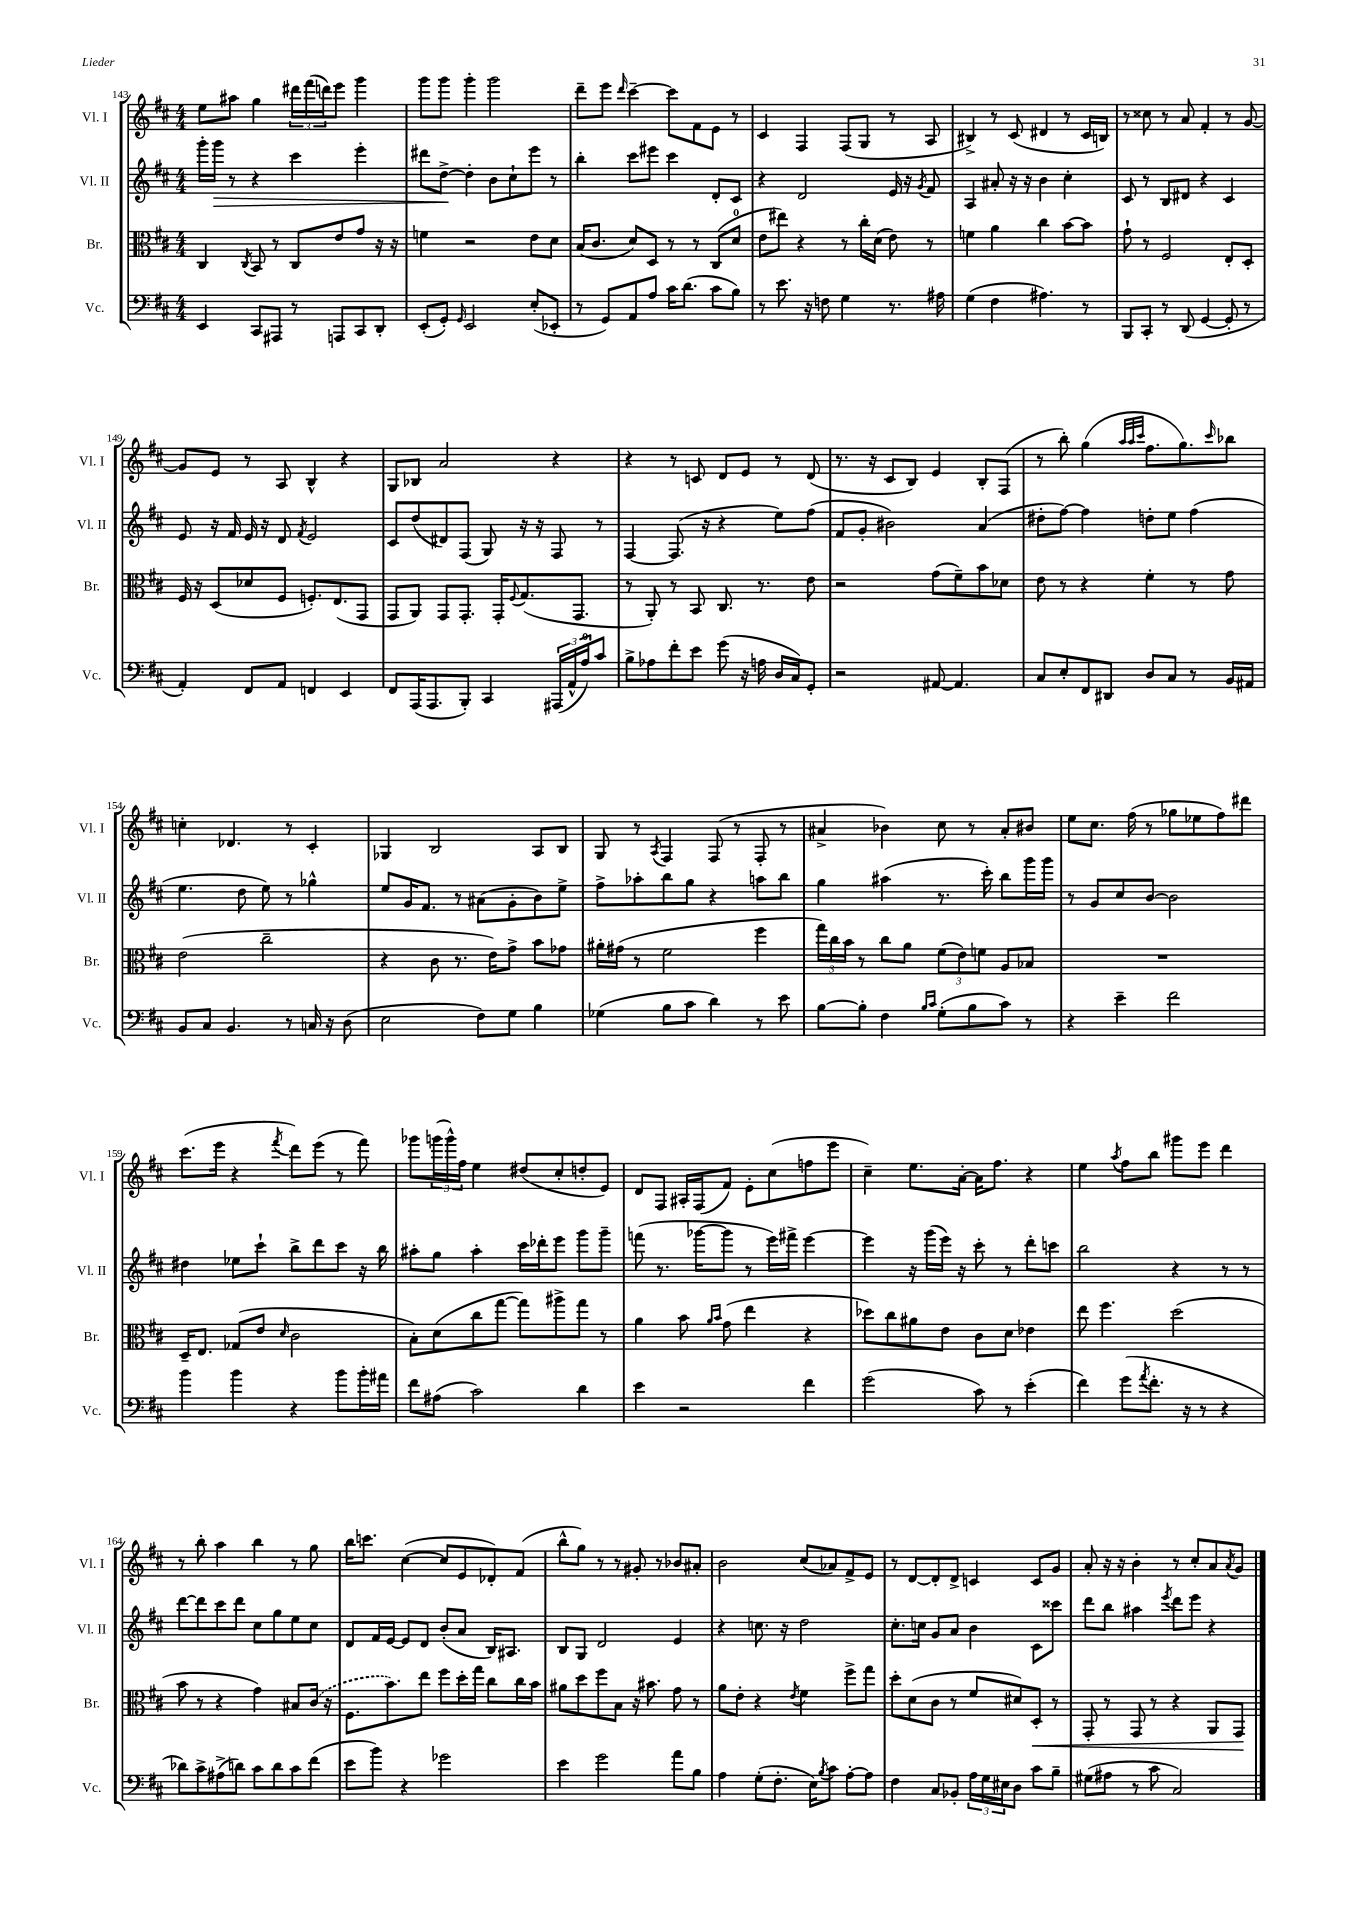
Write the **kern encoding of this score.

**kern	**kern	**kern	**kern
*staff4	*staff3	*staff2	*staff1
*clefF4	*clefC3	*clefG2	*clefG2
*k[f#c#]	*k[f#c#]	*k[f#c#]	*k[f#c#]
*M4/4	*M4/4	*M4/4	*M4/4
4EE	4C#	16ggg'	8ee
.	.	16ggg	.
.	.	8r	8aa#
.	8qC#	.	.
8CC#	8BB	4r	4gg
8AAA#	8r	.	.
8r	8C#	4ccc#	24ddd#
.	.	.	(24fff#
.	.	.	24ddd)
8AAA	8e	.	8eee
8CC#	8g	4eee'	4ggg
8DD'	16r	.	.
.	16r	.	.
=	=	=	=
(8EE'	4f	8ddd#	8ggg
8GG')	.	[8dd^	8ggg
16qqGG	.	.	.
2EE	2r	4dd']	4ggg'
.	.	8b	2ggg
.	.	8cc#`	.
(8E'	8e	8eee	.
8EE-'	8d	8r	.
=	=	=	=
8r	(16B	4bb'	8ddd~
.	8.c#	.	.
8GG)	.	.	8eee
.	.	.	16qqddd
8AA	8d)	8ccc#	[4ccc#~
8A	8D	8eee#	.
16c#	8r	4ccc#	8ccc#]
(8.d	.	.	.
.	8r	.	8f#
8c#	(8C#	8d'	8e
8B)	8d	8c#	8r
=	=	=	=
8r	8e	4r	4c#
8.e	8ee#)	.	.
.	4r	2d	4F#
16r	.	.	.
8F	.	.	.
4G	8r	.	(8F#
.	16cc#'	.	8G
.	(16d	.	.
8.r	8e)	16e	8r
.	.	16r	.
.	.	8qg	.
.	8r	8f#	8A
16A#	.	.	.
=	=	=	=
(4G	4f	4A	4B#^)
4F#	4a	8a#'	8r
.	.	16r	(8c#
.	.	16r	.
4.A#)	4cc#	4b	4d#
.	[8b	4cc#'	8r
8r	8b]	.	16c#
.	.	.	16B)
=	=	=	=
8BBB	8g`	8c#	8r
8CC#'	8r	8r	8cc##
8r	2F#	8B	8r
(8DD	.	8d#	8a
[4GG	.	4r	4f#'
8GG']	8E'	4c#	8r
8r	8D'	.	[8g
=	=	=	=
4AA')	16F#	8e	8g]
.	16r	.	.
.	(8D	16r	8e
.	.	16f#	.
8FF#	8d-	16e	8r
.	.	16r	.
8AA	8F#	8d	8A
.	.	8qf#	.
4FF	8.F')	2e	4B^^
.	(8.E	.	.
4EE	.	.	4r
.	8GG	.	.
=	=	=	=
8FF#	8GG	8c#	8G
(16AAA	8AA)	(8dd	8B-
8.AAA	.	.	.
.	8GG	8d#)	2a
8BBB')	8.GG'	(8F#	.
4CC#	.	8G)	.
.	16GG'	.	.
.	8qqF#	.	.
.	(8.G	16r	.
.	.	16r	.
(24AAA#	.	8F#	4r
24AA^^	.	.	.
.	8.GG	.	.
24A)	.	.	.
8c#	.	8r	.
=	=	=	=
8B^	8r	[4F#	4r
8A-	8AA')	.	.
8f#'	8r	(8.F#]	8r
8e	8BB	.	8c
.	.	16r	.
(8g	8.C#	4r	8d
16r	.	.	8e
16A	8.r	.	.
16D	.	8ee)	8r
16C#)	.	.	.
8GG'	8e	(8ff#	(8d
=	=	=	=
2r	2r	8f#	8.r
.	.	8g'	.
.	.	.	16r
.	.	2b#)	8c#
.	.	.	8B)
[8AA#	(8g	.	4e
4.AA#]	8f#~)	.	.
.	8b	(4a	8B'
.	8d-	.	(8F#
=	=	=	=
8C#	8e	8dd#'	8r
8E'	8r	[8ff#)	8bb')
8FF#	4r	4ff#]	(4gg
8DD#	.	.	.
.	.	.	32qqaa
.	.	.	32qqaa
.	.	.	32qqccc#
8D	4f#'	8dd'	8.ff#
8C#	.	8ee	.
.	.	.	8.gg)
8r	8r	(4ff#	.
.	.	.	16qqccc#
16BB	8g	.	8bb-
16AA#	.	.	.
=	=	=	=
8BB	(2e	4.ee	4cc'
8C#	.	.	.
4.BB	.	.	4.d-
.	.	8dd	.
.	2cc#~	8ee)	.
8r	.	8r	8r
16C	.	4gg-^^	4c#'
16r	.	.	.
(8D	.	.	.
=	=	=	=
2E	4r	8ee	4G-
.	.	16g	.
.	.	8.f#	.
.	8c#	.	2B
.	8.r	8r	.
8F#)	.	(8a#	.
.	16e)	.	.
8G	8g^	8g'	.
4B	8b	8b)	8A
.	8g-	8ee^	8B
=	=	=	=
(4G-	16a#'	8ff#^	8G
.	(16g#	.	.
.	8r	8aa-'	8r
.	.	.	8qA
8B	2f#	8bb	4F#
8c#	.	8gg	.
4d)	.	4r	(8F#
.	.	.	8r
8r	4ff#	8aa	8F#'
8e	.	8bb	8r
=	=	=	=
[8B	24gg)	4gg	4a#^
.	24cc#	.	.
.	24b	.	.
8B']	8r	.	.
4F#	8cc#	(4aa#	4b-)
.	8a	.	.
16qqB	.	.	.
16qqc#	.	.	.
(8G'	(12f#	8.r	8cc#
.	12e)	.	.
8B	.	.	8r
.	12f	.	.
.	.	16ccc#')	.
8c#)	8A	8bb	8a#'
8r	8B-	16ggg	8b#
.	.	16ggg	.
=	=	=	=
4r	1r	8r	8ee
.	.	8g	8.cc#
4e~	.	8cc#	.
.	.	.	(16ff#
.	.	[8b	8r
2f#	.	2b]	8gg-
.	.	.	8ee-
.	.	.	8ff#)
.	.	.	8ddd#
=	=	=	=
4b	16D~	4dd#	(8.ccc#
.	8.E	.	.
.	.	.	16eee
4b	(8G-	8ee-	4r
.	8e	8ccc#`	.
.	16qqd	.	8qfff#
4r	2c#	8bb^	8ddd)
.	.	8ddd	(8eee
8b	.	8ccc#	8r
16b'	.	16r	8fff#)
16a#	.	16bb	.
=	=	=	=
8f#	8B')	8aa#'	8ggg-
(8A#	(8d	8gg	(24ggg
.	.	.	24ggg^^)
.	.	.	24ff#
2c#)	8cc#	4aa#'	4ee
.	[8gg	.	.
.	8gg])	16ccc#	(8dd#
.	.	16ddd-'	.
.	8aa#^	8eee	8cc#'
4d	8gg	8ggg	8dd'
.	8r	8ggg~	8e)
=	=	=	=
4e	4a	(8fff	8d
.	.	8.r	8F#
2r	8b	.	16A#'
.	.	[16ggg-	(16F#
.	16qqa	.	.
.	16qqb	.	.
.	(8g	8ggg-]	8f#)
.	4ee	8r	8e'
.	.	16eee)	(8cc#
.	.	16fff#^	.
4f#	4r	[4eee	8ff
.	.	.	8eee
=	=	=	=
(2g	8dd-)	4eee]	4cc#~)
.	8cc#	.	.
.	8a#	16r	8.ee
.	.	(16ggg	.
.	8e	16eee)	.
.	.	16r	[16a'
8c#)	8c#	8ccc#'	16a]
.	.	.	8.ff#
8r	8d	8r	.
(4e'	4e-	8ddd'	4r
.	.	8ccc	.
=	=	=	=
4f#)	8ee	2bb	4ee
.	4.ff#	.	.
.	.	.	8qaa
(8g	.	.	8ff#
8qa	.	.	.
8.f#'	.	.	8bb
.	(2dd	4r	8ggg#
16r	.	.	.
8r	.	.	8eee
4r	.	8r	4ddd
.	.	8r	.
=	=	=	=
8d-)	8b	[8ddd	8r
8c#^	8r	8ddd]	8bb'
(8A#^	4r	8ccc#	4aa
8d)	.	8ddd	.
8c#	4g)	8cc#	4bb
8d	.	8gg	.
8c#	8B#	8ee	8r
(8f#	(16c#	8cc#	8gg
.	16r	.	.
=	=	=	=
8e	8.F#	8d	16bb
.	.	.	8.ccc
8b)	.	16f#	.
.	8.b)	[16e	.
4r	.	8e]	([4cc#
.	8ee	8d	.
2g-	8ff#	(8b'	8cc#]
.	16dd'	8a	8e
.	16gg	.	.
.	8cc#	16B)	8d-')
.	.	8.A#	.
.	16cc#	.	(8f#
.	16b	.	.
=	=	=	=
4e	8a#	8B	8bb^^
.	8dd	8G	8gg)
2g	8ff#	2d	8r
.	8B	.	8r
.	16r	.	8g#'
.	8.b#	.	.
.	.	.	8r
8a	8g	4e	8b-
8B	8r	.	8a#'
=	=	=	=
4A	8a	4r	2b
.	8e'	.	.
(8G'	4r	8.cc	.
8.F#'	.	.	.
.	.	16r	.
.	8qe	.	.
.	4f#	2dd	(8cc#
16E)	.	.	.
8qB	.	.	.
8c#	.	.	8a-)
[8A'	8ff#^	.	8f#^
8A]	8gg	.	8e
=	=	=	=
4F#	8dd'	8.cc#'	8r
.	(8d	.	[8d
.	.	16cc	.
8C#	8c#	8g	8d']
8BB-'	8r	8a	8d^
24A	8f#	4b	4c
24G	.	.	.
24E#	.	.	.
8D	8d#)	.	.
8c#	8D'	8c#	8c
8B~	8r	8ccc##	8g
=	=	=	=
(8G#	8GG'	8ddd	8a'
8A#	8r	8bb	16r
.	.	.	16r
8r	8GG	4aa#	4b'
8c#	8r	.	.
.	.	8qeee	.
2C#)	4r	8ddd	8r
.	.	8eee	8cc#'
.	8AA	4r	8a
.	.	.	8qa
.	8GG	.	8g
==	==	==	==
*-	*-	*-	*-
